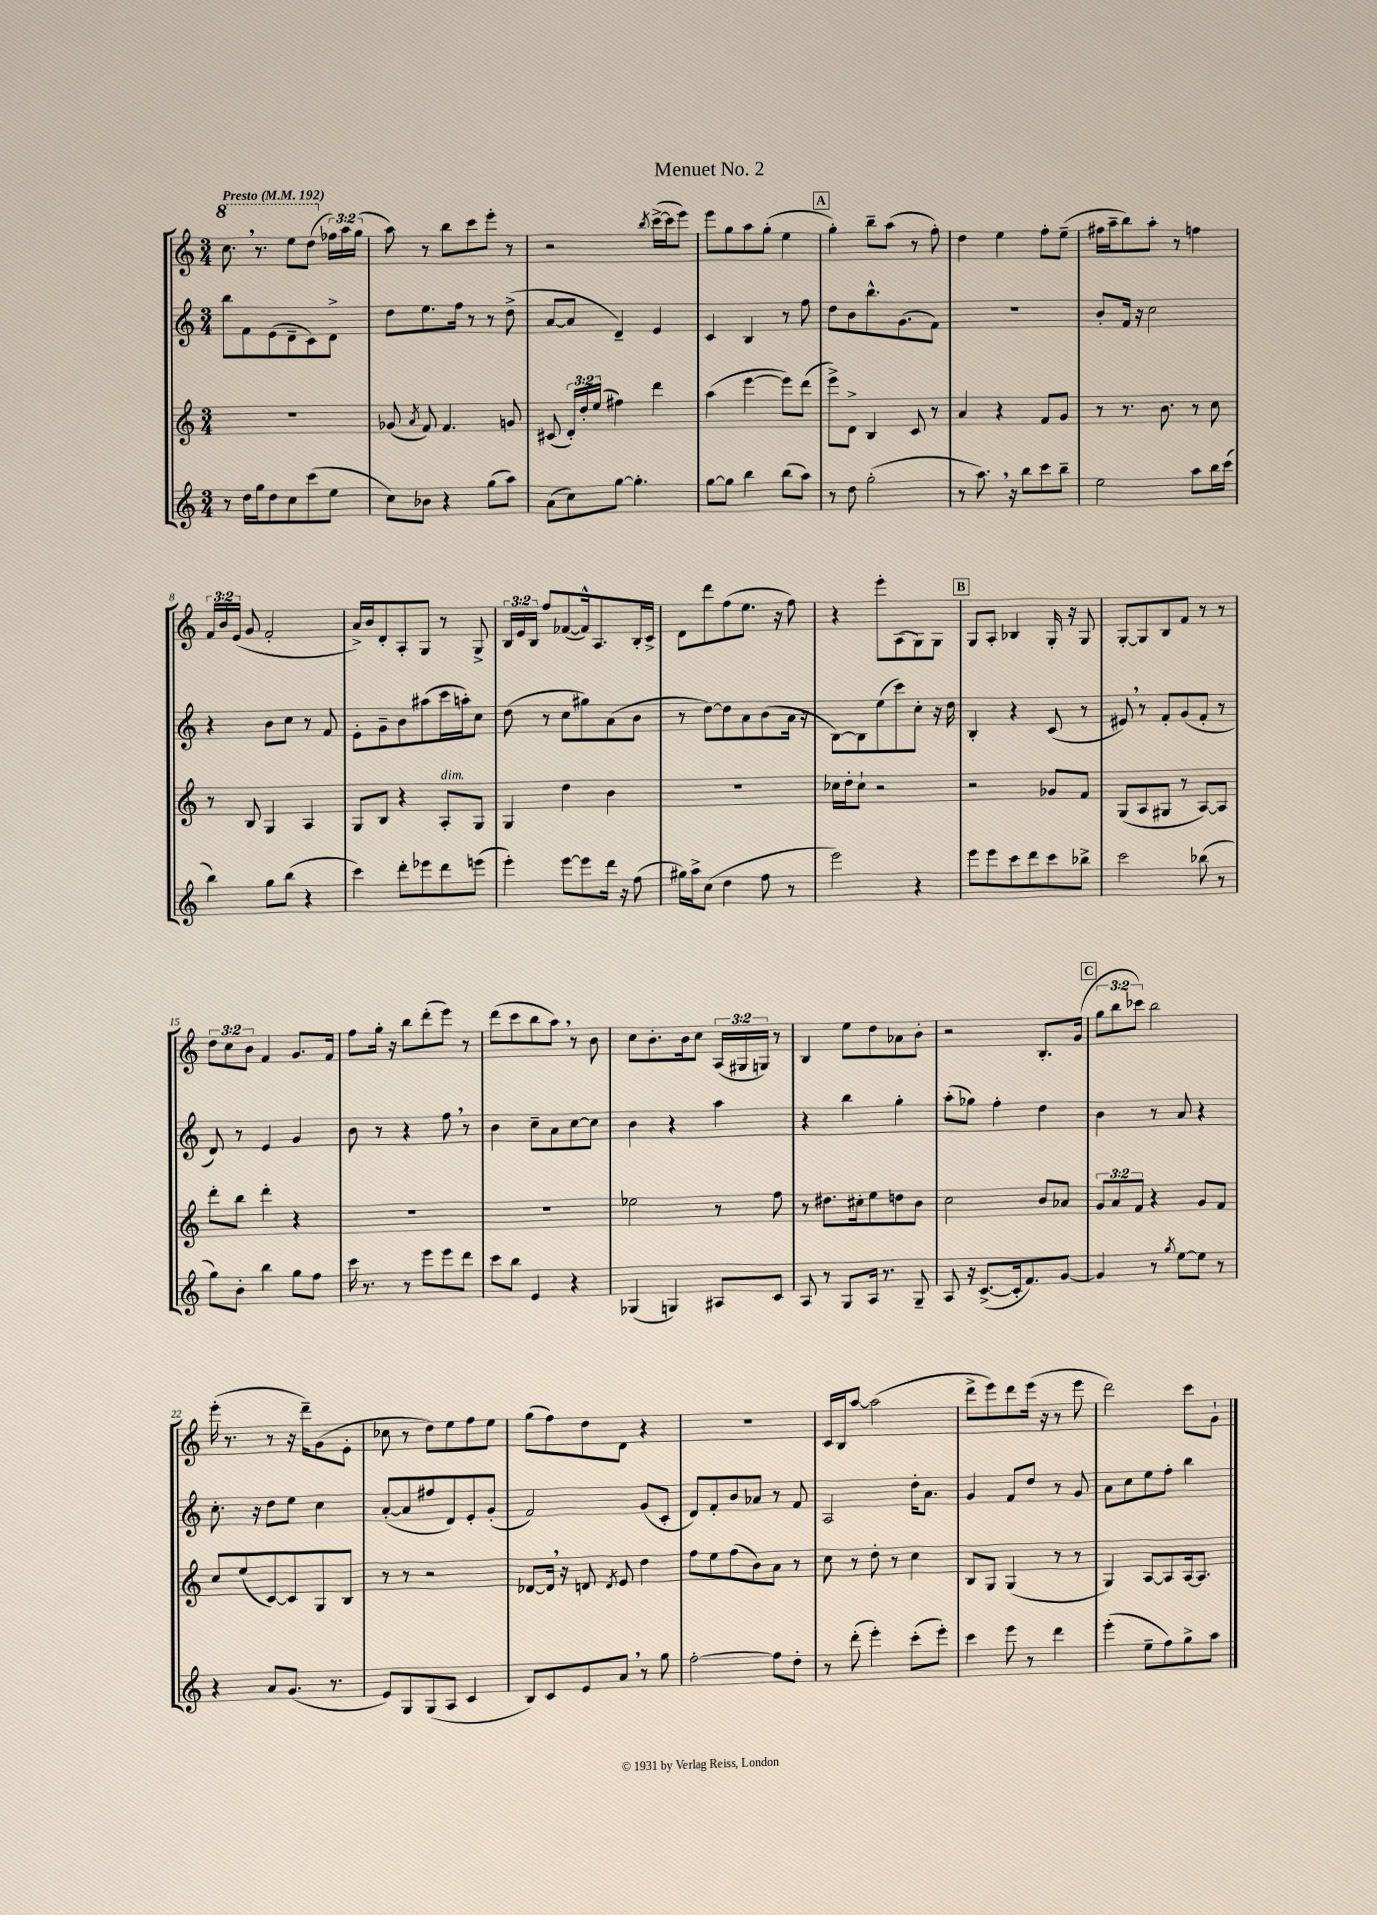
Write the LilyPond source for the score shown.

\header { title = "Menuet No. 2" }
<<
\new StaffGroup <<
\new Staff = "s0" {
    \clef treble \key c \major \numericTimeSignature \time 3/4 \override Staff.TupletNumber.text = #tuplet-number::calc-fraction-text \tempo "Presto" 4 = 192
    \autoBeamOff \ottava #1 c'''8. \breathe r8. e'''8[ d'''8]( \ottava #0 \tuplet 3/2 { fes''16[) a''16 g''16]( } |
    a''8) r8 b''8[ c'''8 e'''8]-. r8 |
    r2 \acciaccatura { b''8 } c'''16[~->( c'''16 e'''8]) |
    e'''8[ g''8 a''8 g''8]-.( e''4 |
    \mark \markup { \box "A" } g''4-.) b''8[-- a''8]( r8 f''8-.) |
    d''4 e''4 f''8[-. e''8]--( |
    fis''16[ a''16-- b''8) a''8]-. r8 f''4 |
    \tuplet 3/2 { f'16[ b'16 e'16]( } g'8 f'2-. |
    a'16[->) b'16 d'8-. a8-. g8] r8 g8-> |
    \tuplet 3/2 { b16[ e'16 b16] } f''8[ fes'8~( fes'16-^) a8. b16-. c'16]-> |
    d'8[ d'''8 f''8( e''8.] r16 f''8) |
    r4 e'''8[-. a8( g8) g8] |
    \mark \markup { \box "B" } g8[ a8]-. bes4 g16-. r16 g8 |
    g8[~-. g8 b8 f'8] r8 r8 |
    \tuplet 3/2 { d''8[ c''8 b'8] } f'4 g'8.[ f'16] |
    f''8[ g''16]-. r16 b''8[ d'''8-.( e'''8]) r8 |
    d'''8[( c'''8 b''8 a''8]) \breathe r8 b'8 |
    c''8[ b'8.-. b'16 c''8] \tuplet 3/2 { a16[( gis16 g16]) } r8 |
    b4 e''8[ d''8 aes'8 b'8]-. |
    r2 b8.[-. g'16]( |
    \mark \markup { \box "C" } \tuplet 3/2 { g''8[ b''8 ces'''8]) } b''2 |
    e'''16-.( r8. r8 r16 d'''16[--) g'8( e'8]-. |
    ces''8 r8 d''8[) e''8 f''8 e''8] |
    g''8[( f''8) d''8 d'8] r4 |
    R2. |
    c'16[ b16 a''8]~ a''2( |
    d'''8[-> e'''8) d'''8 e'''16]( r16 r8 e'''8 |
    d'''2) c'''8[ g'8]-! \bar "|." |
}
\new Staff = "s1" {
    \clef treble \key c \major \numericTimeSignature \time 3/4
    \autoBeamOff b''8[ f'8 e'8( d'8-- c'8) d'8]-> |
    d''8[ e''8. f''16] r8 r8 d''8->( |
    a'8[~ a'8] d'4--) e'4 |
    c'4 b4 r8 f''8 |
    \mark \markup { \box "A" } d''8[ b'8 b''8.-^ g'8.( f'8]) |
    R2. |
    b'8[-. f'16] r16 c''2 |
    r4 b'8[ c''8] r8 f'8 |
    e'8[-. g'8-- b'8 ais''8( c'''16 a''16-.) c''8] |
    d''8( r8 c''8[ gis''8) a'8( b'8] |
    r8 d''8[~) d''8 a'8 b'8( a'16] r16 |
    b8[~) b8 e''8( c'''8) c''8]-. r16 d''16 |
    \mark \markup { \box "B" } b4-. r4 c'8( r8 |
    eis'8) \breathe r8 f'8[-. g'8( f'8]-. r8 |
    d'8) r8 e'4 g'4 |
    b'8 r8 r4 f''8 \breathe r8 |
    b'4 c''8[-- a'8 c''8~ c''8] |
    b'4 r4 a''4 |
    r4 b''4 g''4-. |
    a''8[-.( ges''8]) f''4-. d''4 |
    \mark \markup { \box "C" } b'4 r8 a'8 r4 |
    c''8.-. r16 d''8[ e''8] c''4 |
    a'8[~-.( a'8 fis''8 d'8) e'8-. g'8]-.( |
    f'2) g'8[( c'8]-. |
    d'8[) f'8-. b'8 aes'8] r8 f'8 |
    a2 d''16[-. a'8.] |
    g'4 f'8[ d''8] r8 g'8 |
    a'8[ c''8 e''8 f''8]-. b''4 \bar "|." |
}
\new Staff = "s2" {
    \clef treble \key c \major \numericTimeSignature \time 3/4 \override Staff.TupletNumber.text = #tuplet-number::calc-fraction-text
    \autoBeamOff R2. |
    ges'8( \acciaccatura { a'8 } f'8) f'4. g'8 |
    cis'8( \tuplet 3/2 { d'16[-.) d''16-. e''16]( } fis''4) d'''4 |
    a''4( e'''4~ e'''8[) d'''8]( |
    \mark \markup { \box "A" } e'''8[->) d'8]-> b4 c'8 r8 |
    a'4 r4 f'8[ g'8] |
    r8 r8. b'8. r8 c''8 |
    r8 b8 g4 a4 |
    g8[ b8] r4 a8[-.^\markup { \italic "dim." } g8] |
    g4 d''4 b'4 |
    R2. |
    ces''16[ d''16-. ces''8]-! r2 |
    \mark \markup { \box "B" } r2 ges'8[ f'8] |
    g8[( a8 gis8] r8 a8[~) a8] |
    d'''8[-. b''8] d'''4-. r4 |
    R2. |
    R2. |
    ees''2 r8 f''8 |
    r8 dis''8.[ cis''16-. e''8 d''8 b'8] |
    c''2 b'8[ aes'8] |
    \mark \markup { \box "C" } \tuplet 3/2 { g'8[ a'8 f'8] } r4 g'8[ f'8] |
    c''8[ e''8( c'8~) c'8 g8 b8] |
    r8 r8 r2 |
    des'8[~ des'16] \breathe r16 d'8 \acciaccatura { d'8 } e'8 d''4 |
    f''8[ e''8 f''8( b'8) a'8] r8 |
    c''8 r8 d''8-. r8 c''4 |
    b8[ g8] g4( r8 r8 |
    g4) a8[~ a8 a16~ a8.] \bar "|." |
}
\new Staff = "s3" {
    \clef treble \key c \major \numericTimeSignature \time 3/4
    \autoBeamOff r8 d''16[ g''16 d''8 c''8 c'''8( e''8] |
    c''8[) bes'8] r4 g''8[( a''8]) |
    a'8[( c''8) g''8]~ g''4.-. |
    g''8[~ g''8] b''4 b''8[( a''8]) |
    \mark \markup { \box "A" } r8 d''8 g''2-.( |
    r8 a''8.) \breathe r16 b''8[ c'''8 b''8]-- |
    e''2 a''8[ b''16 c'''16]( |
    b''4) g''8[ b''8]( r4 |
    c'''4) d'''8[-. ees'''8 d'''8 e'''8]( |
    e'''4-.) e'''8[~ e'''8 d'''16] r16 f''8( |
    gis''16[) a''16-> c''8]( d''4 f''8 r8 |
    e'''2) r4 |
    \mark \markup { \box "B" } e'''8[ e'''8 c'''8 d'''8 c'''8 bes''8]-> |
    c'''2 bes''8( r8 |
    g''8[) b'8]-. b''4 g''8[ f''8] |
    c'''16 r8. r8 e'''8[ e'''8 d'''8] |
    c'''8[ b''8] e'4 r4 |
    ges4( g4) ais8[ c'8] |
    a8 r8 g8[ a16] r8. g8-- |
    a8 r16 c'8.[~->( c'16-. f'8.) g'8]~ |
    \mark \markup { \box "C" } g'4 r8 \acciaccatura { g''8 } e''8[~ e''8] r8 |
    r4 a'8[ g'8.]( r8. |
    e'8[) g8 g8( a8] c'4 |
    b8[) c'8 e'8 a'8] \breathe r8 g''8 |
    f''2~-. f''8[ d''8]-. |
    r8 d'''8-.( e'''4-.) c'''8[-.( e'''8]-.) |
    c'''4 e'''8 r8 d'''4 |
    e'''4-.( e''8[-- f''8) g''8-> a''8] \bar "|." |
}
>>
>>
